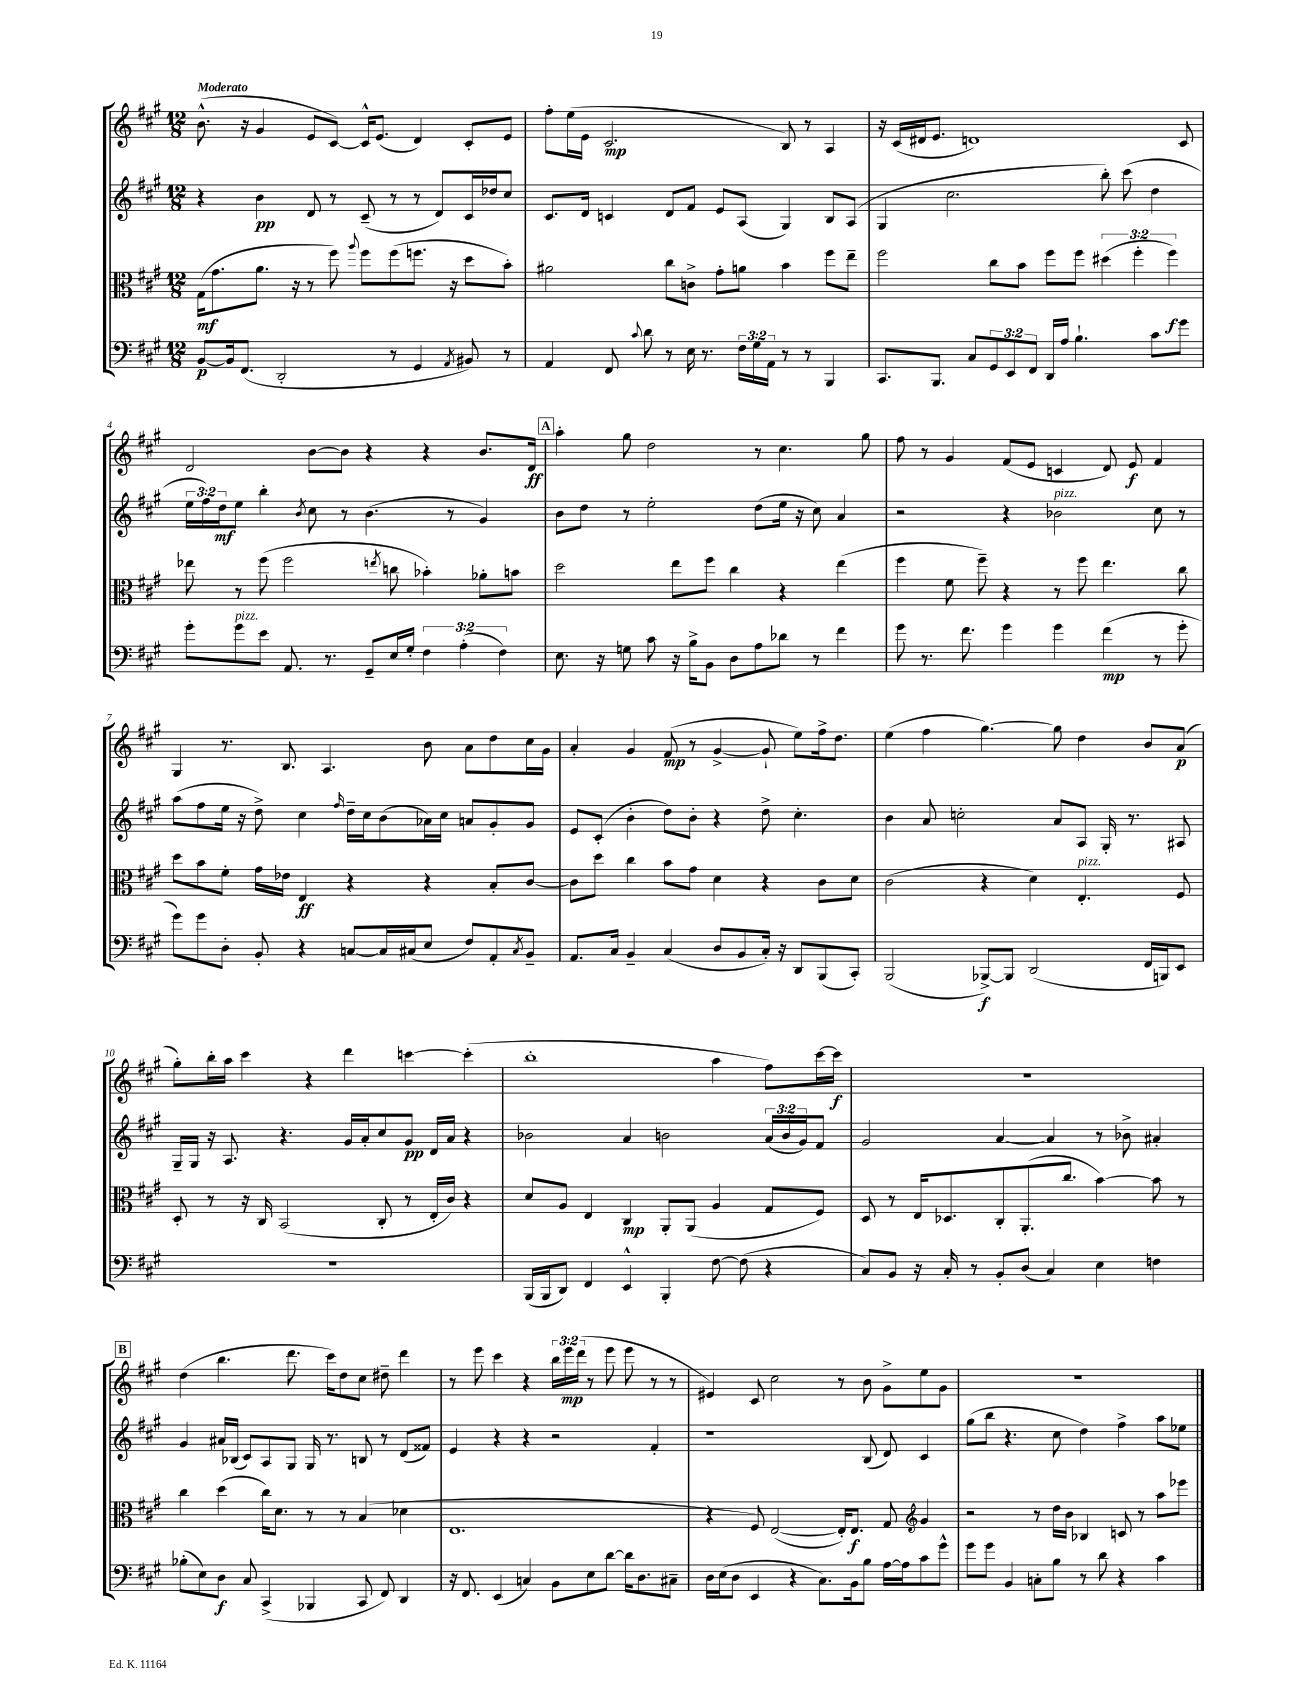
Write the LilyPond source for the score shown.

<<
\new StaffGroup <<
\new Staff = "s0" {
    \clef treble \key a \major \numericTimeSignature \time 12/8 \override Staff.TupletNumber.text = #tuplet-number::calc-fraction-text \tempo "Moderato"
    b'8.-^( r16 gis'4 e'8 cis'8~) cis'16-^ e'8.( d'4) cis'8-. e'8 |
    fis''8-. e''16( e'16 cis'2.\mp b8) r8 a4 |
    r16 cis'16( dis'16 e'8. d'1) cis'8 |
    d'2 b'8~ b'8 r4 r4 b'8. d'16\ff |
    \mark \markup { \box "A" } a''4-. gis''8 d''2 r8 cis''4. gis''8 |
    fis''8 r8 gis'4 fis'8( e'8 c'4 d'8) e'8\f fis'4 |
    gis4 r8. b8. a4. b'8 a'8 d''8 cis''16 gis'16 |
    a'4-. gis'4 fis'8\mp( r8 gis'4~-> gis'8-! e''8) fis''16-> d''8. |
    e''4( fis''4 gis''4.~) gis''8 d''4 b'8 a'8\p( |
    gis''8-.) b''16-. a''16 cis'''4 r4 d'''4 c'''4~ c'''4-.( |
    b''1-. a''4 fis''8) cis'''16~ cis'''16\f |
    R1. |
    \mark \markup { \box "B" } d''4( b''4. d'''8. cis'''16) d''8 cis''8 dis''8-- d'''4 |
    r8 e'''8 cis'''4 r4 \tuplet 3/2 { b''16 e'''16\mp d'''16( } r8 e'''8 e'''8 r8 r8 |
    eis'4) cis'8 cis''2 r8 b'8 gis'8-> e''8 gis'8 |
    R1. \bar "|." |
}
\new Staff = "s1" {
    \clef treble \key a \major \numericTimeSignature \time 12/8 \override Staff.TupletNumber.text = #tuplet-number::calc-fraction-text
    r4 b'4\pp d'8 r8 cis'8--( r8 r8 d'8) cis'16 des''16 cis''8 |
    cis'8. d'16 c'4 d'8 fis'8 e'8 a8( gis4) b8 a8( |
    gis4 cis''2. b''8-.) cis'''8( d''4 |
    \tuplet 3/2 { e''16 fis''16) d''16\mf } e''8 b''4-. \acciaccatura { b'8 } cis''8 r8 b'4.( r8 gis'4) |
    \mark \markup { \box "A" } b'8 d''8 r8 e''2-. d''8( e''16 r16 cis''8) a'4 |
    r2 r4 bes'2^\markup { \italic "pizz." } cis''8 r8 |
    a''8( fis''8 e''16 r16 d''8->) cis''4 \grace { fis''16 } d''16-- cis''16 b'8( aes'16) cis''16 a'8 gis'8-. gis'8 |
    e'8 cis'8-.( b'4-. d''8) b'8-. r4 d''8-> cis''4.-. |
    b'4 a'8 c''2-. a'8 a8 gis16-. r8. ais8 |
    gis16-- gis16 r16 a8. r4. gis'16 a'16-. cis''8 gis'8\pp d'16 a'16 r4 |
    bes'2 a'4 b'2 \tuplet 3/2 { a'16( b'16 gis'16) } fis'8 |
    gis'2 a'4~ a'4 r8 bes'8-> ais'4-. |
    \mark \markup { \box "B" } gis'4 ais'16 bes16( cis'8) a8 gis8 gis16 r8. b8 r8 d'8( fisis'8) |
    e'4 r4 r4 r2 fis'4-. |
    r1 b8( d'8) cis'4 |
    gis''8( b''8 r4. cis''8 d''4) fis''4-> a''8 ees''8 \bar "|." |
}
\new Staff = "s2" {
    \clef alto \key a \major \numericTimeSignature \time 12/8 \override Staff.TupletNumber.text = #tuplet-number::calc-fraction-text
    gis16\mf( gis'8. a'8. r16 r8 fis''8) \appoggiatura { a''8 } fis''8 fis''8( f''8. r16 d''8 b'8-.) |
    ais'2 cis''8 c'8-> gis'8-. a'8 b'4 fis''8 e''8-- |
    fis''2 cis''8 b'8 fis''8 fis''8 \tuplet 3/2 { dis''4( fis''4-. fis''4\f) } |
    ees''8 r8 fis''8( fis''2 \acciaccatura { e''8 } c''8 bes'4-.) aes'8-. b'8 |
    \mark \markup { \box "A" } d''2 e''8 fis''8 cis''4 r4 e''4( |
    fis''4 fis'8 fis''8--) r4 r8 fis''8 e''4. cis''8 |
    d''8 b'8 fis'8-. gis'16 ees'16 e4\ff r4 r4 b8-. cis'8~ |
    cis'8 d''8 cis''4 b'8 gis'8 d'4 r4 cis'8 d'8 |
    cis'2( r4 d'4) e4.-.^\markup { \italic "pizz." } fis8 |
    d8-. r8 r16 cis16 b,2( cis8-. r8 e16-. cis'16) r4 |
    d'8 a8 e4 cis4\mp a,8-. a,8( a4 gis8 fis8) |
    d8 r8 e16 des8. cis8-. a,8.-.( cis''8. b'4~) b'8 r8 |
    \mark \markup { \box "B" } cis''4 d''4( cis''16) d'8. r8 r8 b4( des'4 |
    e1. |
    r4 fis8) e2~( e16-.) e8.\f gis8 \clef treble gis'4 |
    r2 r8 d''16 b'16 bes4 c'8 r8 a''8 ees'''8 \bar "|." |
}
\new Staff = "s3" {
    \clef bass \key a \major \numericTimeSignature \time 12/8 \override Staff.TupletNumber.text = #tuplet-number::calc-fraction-text
    b,8~\p b,16 fis,8.( d,2-. r8 gis,4 \acciaccatura { a,8 } bis,8) r8 |
    a,4 fis,8 \appoggiatura { cis'8 } d'8 r8 e16 r8. \tuplet 3/2 { fis16 gis16 a,16 } r8 r8 b,,4 |
    cis,8. b,,8. cis8 \tuplet 3/2 { gis,8 e,8 fis,8 } d,16 a16 b4.-! cis'8 gis'8 |
    gis'8-. gis'8^\markup { \italic "pizz." } e'8 a,8. r8. gis,8-- e16 gis16-. \tuplet 3/2 { fis4 a4-.( fis4) } |
    \mark \markup { \box "A" } e8. r16 g8 cis'8 r16 b16-> b,8 d8 a8 des'8 r8 fis'4 |
    gis'8 r8. fis'8. gis'4 gis'4 fis'4\mp( r8 gis'8-. |
    gis'8) gis'8 d8-. b,8-. r4 c8~ c16 cis16( e8 fis8) a,8-. \acciaccatura { cis8 } b,8-- |
    a,8. cis16 b,4-- cis4( d8 b,8 cis16-.) r16 d,8 b,,8( cis,8-.) |
    b,,2( bes,,8~->\f) bes,,8 d,2( fis,16 b,,16) e,8 |
    R1. |
    b,,16( b,,16 d,8) fis,4 e,4-^ b,,4-. fis8~ fis8( r4 |
    cis8) b,8 r16 cis16-. r8 b,8-. d8( cis4) e4 f4 |
    \mark \markup { \box "B" } bes8-.( e8) d8\f cis8 cis,4->( bes,,4 cis,8 fis,8) d,4 |
    r16 fis,8. e,4( c4) b,8 e8 d'8~ d'16 d8. cis8-- |
    d16 e16( d8 e,4 r4 cis8.) b,16 b8 a16~ a16 cis'8 gis'8-^ |
    gis'8 gis'8 b,4 c8-. b8 r8 d'8 r4 cis'4 \bar "|." |
}
>>
>>
